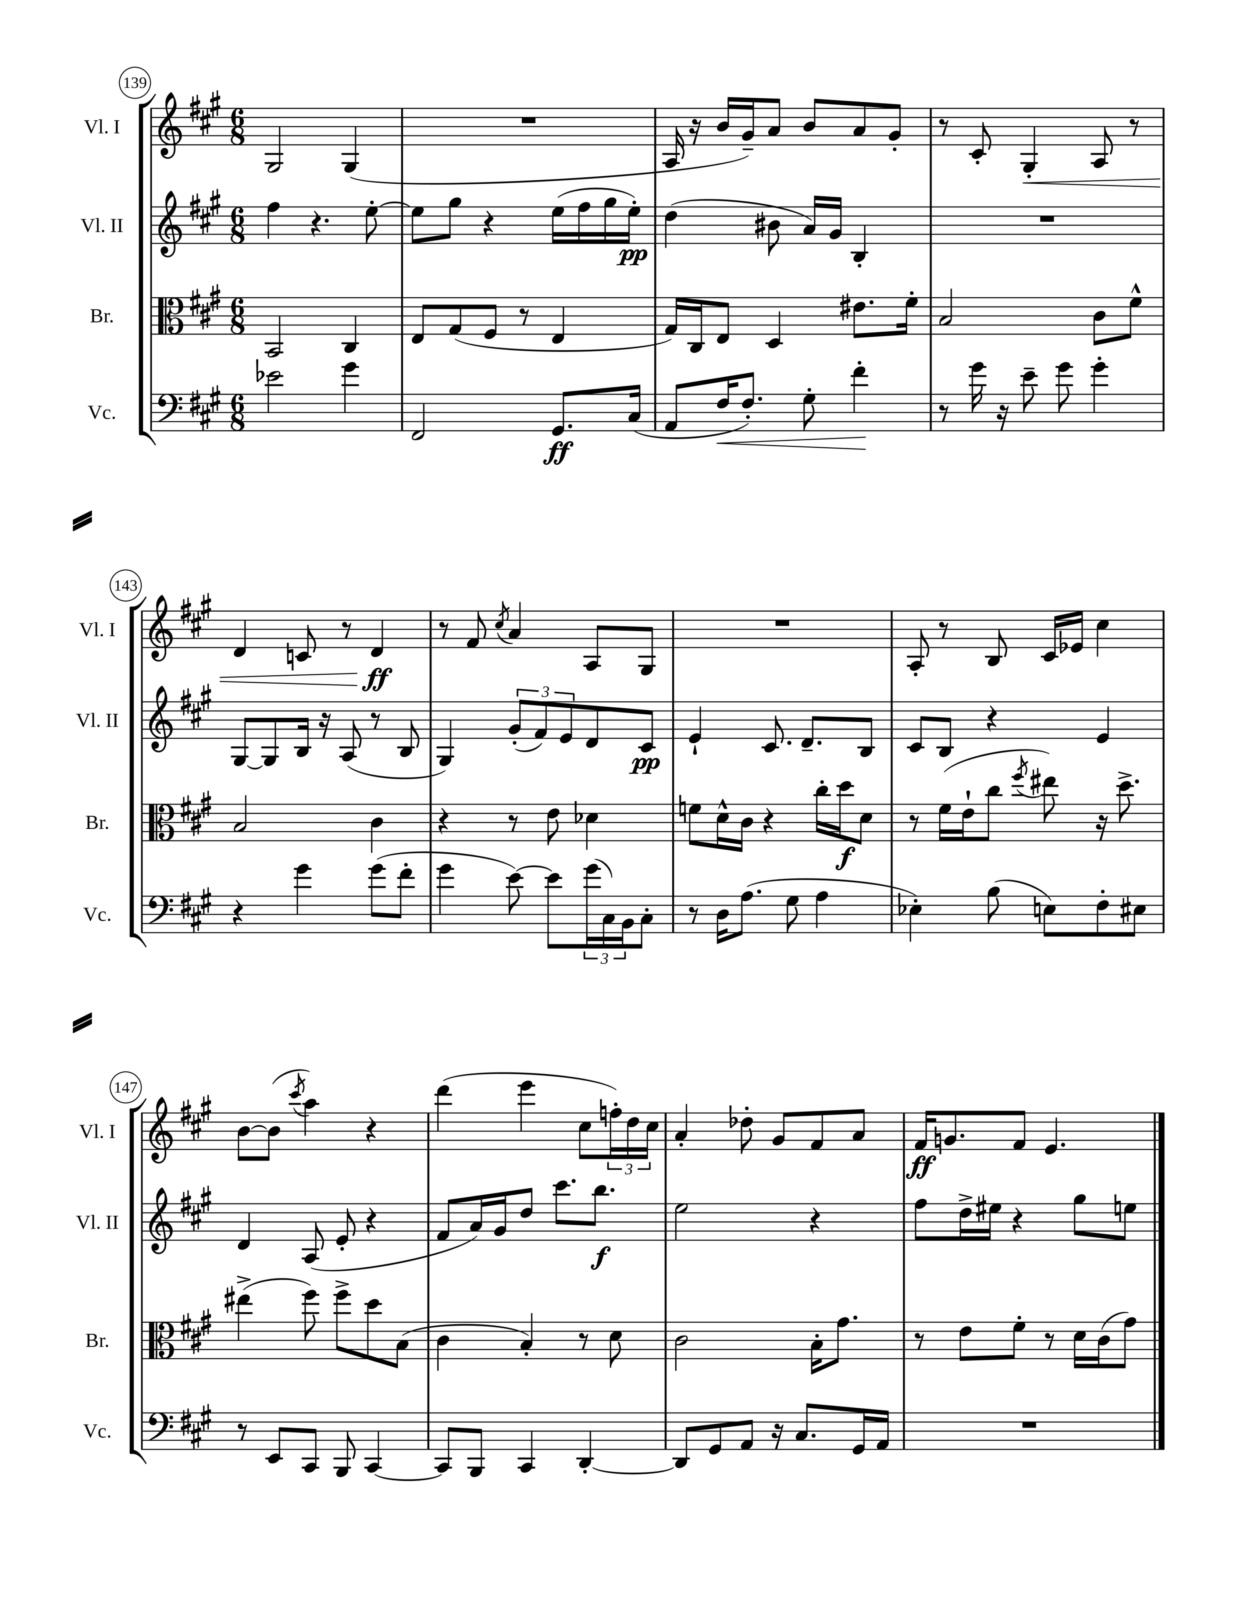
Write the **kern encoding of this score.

**kern	**kern	**kern	**kern
*staff4	*staff3	*staff2	*staff1
*clefF4	*clefC3	*clefG2	*clefG2
*k[f#c#g#]	*k[f#c#g#]	*k[f#c#g#]	*k[f#c#g#]
*M6/8	*M6/8	*M6/8	*M6/8
2e-\	2BB/	4ff#\	2G#/
.	.	4.r	.
4g#\	4C#/	.	(4G#/
.	.	[8ee'\	.
=	=	=	=
2FF#/	8E/L	8ee\]L	2.r
.	(8G#/	8gg#\J	.
.	8F#/J	4r	.
.	8r	.	.
8.GG#/L	4E/	(16ee\LL	.
.	.	16ff#\	.
.	.	16gg#\	.
(16C#/Jk	.	16ee'\JJ)	.
=	=	=	=
8AA/L	16G#/LL)	(4dd\	16A/
.	16C#/J	.	16r
16F#/K	8E/J	.	16b/LL
8.F#'/J)	.	.	16g#~/J)
.	4D/	8b#\	8a/J
8G#'\	.	16a/LL)	8b/L
.	.	16g#/JJ	.
4f#'\	8.e#\L	4B'/	8a/
.	.	.	8g#'/J
.	16f#'\Jk	.	.
=	=	=	=
8r	2B/	2.r	8r
16g#\	.	.	8c#'/
16r	.	.	.
8e~\	.	.	4G#'/
8g#\	.	.	.
4g#'\	8c#\L	.	8A/
.	8f#^^\J	.	8r
=	=	=	=
4r	2B/	[8G#/L	4d/
.	.	8G#/]	.
4g#\	.	16B/Jk	8c/
.	.	16r	.
.	.	(8A/	8r
(8g#\L	4c#\	8r	4d/
8f#'\J	.	8B/	.
=	=	=	=
4g#\	4r	4G#/)	8r
.	.	.	8f#/
.	.	.	8qcc#/
[8e\)	8r	(12g#'/L	4a/
.	.	12f#/)	.
8e\]L	8e\	.	.
.	.	12e/	.
(24g#\L	4d-\	8d/	8A/L
24C#\)	.	.	.
24BB\J	.	.	.
8C#'\J	.	8c#/J	8G#/J
=	=	=	=
8r	8f\L	4e`/	2.r
16D\LK	16d^^\L	.	.
(8.A\J	16c#\JJ	.	.
.	4r	8.c#/	.
8G#\	.	.	.
.	.	8.d~/L	.
4A\	16cc#'\LL	.	.
.	16dd\J	.	.
.	8d\J	8B/J	.
=	=	=	=
4E-'\)	8r	8c#/L	8A'/
.	(16f#\LL	8B/J	8r
.	16e`\J	.	.
(8B\	8cc#\J	4r	8B/
.	8qff#/	.	.
8E\L)	8ee#\)	.	16c#/LL
.	.	.	16e-/JJ
8F#'\	16r	4e/	4cc#\
.	8.dd^\	.	.
8E#\J	.	.	.
=	=	=	=
8r	(4ee#^\	4d/	[8b\L
8EE/L	.	.	(8b\]J
.	.	.	8qccc#/
8CC#/J	8ff#\)	(8A/	4aa\)
8BBB/	8ff#^\L	8e'/	.
[4CC#/	8dd\	4r	4r
.	(8B\J	.	.
=	=	=	=
8CC#/]L	4c#\	8f#/L	(4ddd\
8BBB/J	.	16a/L)	.
.	.	16g#/J	.
4CC#/	4B'/)	8dd/J	4eee\
.	.	8.ccc#\L	.
[4DD'/	8r	.	8cc#\L
.	.	8.bb\J	.
.	8d\	.	24ff'\L)
.	.	.	24dd\
.	.	.	24cc#\JJ
=	=	=	=
8DD/]L	2c#\	2ee\	4a'/
8GG#/	.	.	.
8AA/J	.	.	8dd-'\
16r	.	.	8g#/L
8.C#/L	.	.	.
.	16B'\LK	4r	8f#/
.	8.g#\J	.	.
16GG#/L	.	.	8a/J
16AA/JJ	.	.	.
=	=	=	=
2.r	8r	8ff#\L	16f#/LK
.	.	.	8.g/
.	8e\L	16dd^\L	.
.	.	16ee#\JJ	.
.	8f#'\J	4r	8f#/J
.	8r	.	4.e/
.	16d\LL	8gg#\L	.
.	(16c#\J	.	.
.	8g#\J)	8ee\J	.
==	==	==	==
*-	*-	*-	*-
